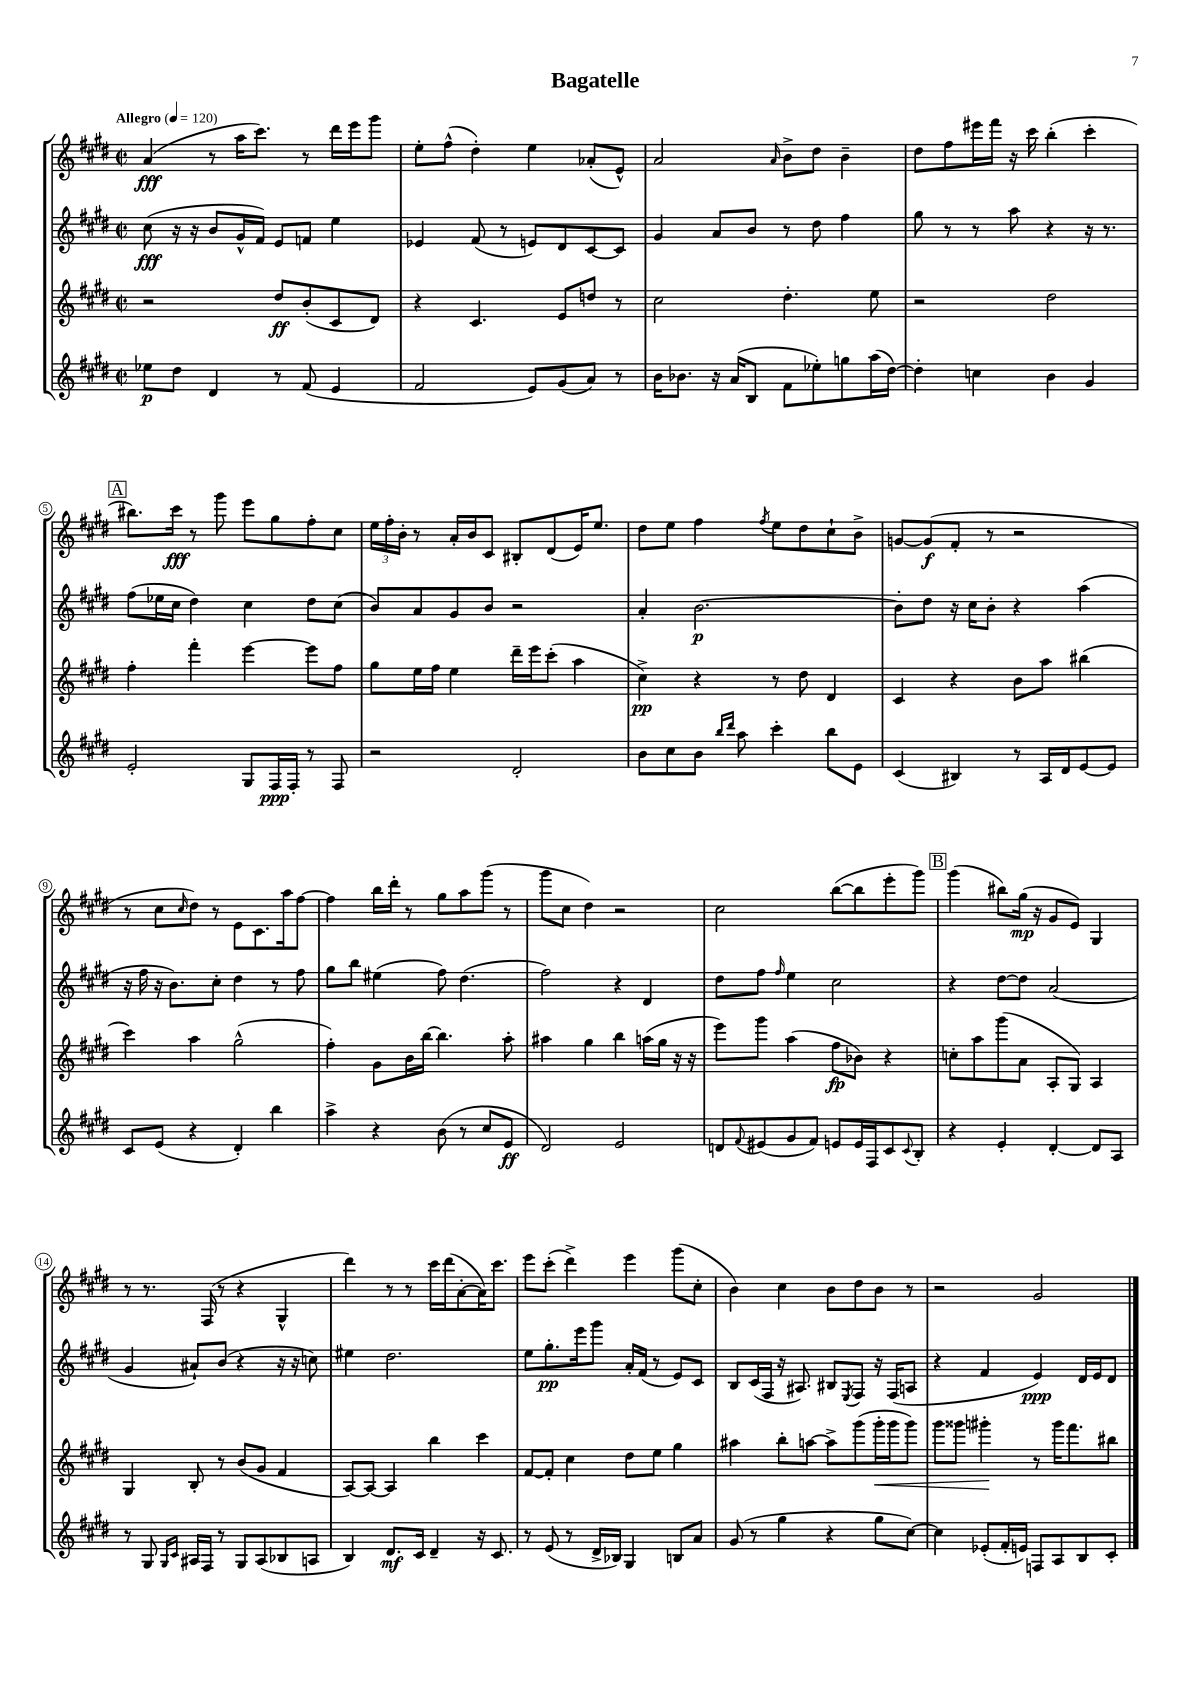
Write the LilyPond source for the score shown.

\header { title = "Bagatelle" }
<<
\new StaffGroup <<
\new Staff = "s0" {
    \clef treble \key e \major \defaultTimeSignature \time 2/2 \tempo "Allegro" 4 = 120
    a'4\fff( r8 a''16 cis'''8.) r8 dis'''16 e'''16 gis'''8 |
    e''8-. fis''8-^( dis''4-.) e''4 aes'8-.( e'8-^) |
    a'2 \grace { a'16 } b'8-> dis''8 b'4-- |
    dis''8 fis''8 eis'''16 fis'''16 r16 cis'''16 b''4-.( cis'''4-. |
    \mark \markup { \box "A" } bis''8.) cis'''16\fff r8 gis'''8 e'''8 gis''8 fis''8-. cis''8 |
    \tuplet 3/2 { e''16 fis''16-. b'16-. } r8 a'16-. b'16 cis'8 bis8-. dis'8( e'16) e''8. |
    dis''8 e''8 fis''4 \acciaccatura { fis''8 } e''8 dis''8 cis''8-! b'8-> |
    g'8~ g'8\f( fis'8-. r8 r2 |
    r8 cis''8 \grace { cis''16 } dis''8) r8 e'8 cis'8. a''16 fis''8~ |
    fis''4 b''16 dis'''16-. r8 gis''8 a''8 gis'''8( r8 |
    gis'''8 cis''8 dis''4) r2 |
    cis''2 b''8~( b''8 e'''8-. gis'''8) |
    \mark \markup { \box "B" } gis'''4( bis''8) gis''16\mp( r16 gis'8 e'8) gis4 |
    r8 r8. fis16( r8 r4 gis4-^ |
    dis'''4) r8 r8 cis'''16 dis'''16( a'8~-. a'16) cis'''8. |
    e'''8 cis'''8-.( dis'''4->) e'''4 gis'''8( cis''8-. |
    b'4) cis''4 b'8 dis''8 b'8 r8 |
    r2 gis'2 \bar "|." |
}
\new Staff = "s1" {
    \clef treble \key e \major \defaultTimeSignature \time 2/2
    cis''8\fff( r16 r16 b'8 gis'16-^ fis'16) e'8 f'8 e''4 |
    ees'4 fis'8( r8 e'8) dis'8 cis'8~ cis'8 |
    gis'4 a'8 b'8 r8 dis''8 fis''4 |
    gis''8 r8 r8 a''8 r4 r16 r8. |
    \mark \markup { \box "A" } fis''8( ees''16 cis''16 dis''4) cis''4 dis''8 cis''8( |
    b'8) a'8 gis'8 b'8 r2 |
    a'4-. b'2.~\p |
    b'8-. dis''8 r16 cis''16 b'8-. r4 a''4( |
    r16 fis''16 r16 b'8.) cis''8-. dis''4 r8 fis''8 |
    gis''8 b''8 eis''4( fis''8) dis''4.( |
    fis''2) r4 dis'4 |
    dis''8 fis''8 \grace { fis''16 } e''4 cis''2 |
    \mark \markup { \box "B" } r4 dis''8~ dis''8 a'2( |
    gis'4 ais'8-!) b'8( r4 r16 r16 c''8) |
    eis''4 dis''2. |
    e''8 gis''8.-.\pp e'''16 gis'''8 a'16-. fis'16( r8 e'8) cis'8 |
    b8 cis'16( fis16 r16 ais8.) bis8 \acciaccatura { e8 } fis8 r16 fis16( a8 |
    r4 fis'4 e'4\ppp) dis'16 e'16 dis'8 \bar "|." |
}
\new Staff = "s2" {
    \clef treble \key e \major \defaultTimeSignature \time 2/2
    r2 dis''8\ff b'8-.( cis'8 dis'8) |
    r4 cis'4. e'8 d''8 r8 |
    cis''2 dis''4.-. e''8 |
    r2 dis''2 |
    \mark \markup { \box "A" } fis''4-. fis'''4-. e'''4~ e'''8 fis''8 |
    gis''8 e''16 fis''16 e''4 dis'''16-- e'''16 cis'''8-.( a''4 |
    cis''4->\pp) r4 r8 dis''8 dis'4 |
    cis'4 r4 b'8 a''8 bis''4( |
    cis'''4) a''4 gis''2-^( |
    fis''4-.) gis'8 b'16 b''16~ b''4. a''8-. |
    ais''4 gis''4 b''4 a''16( gis''16 r16 r16 |
    e'''8) gis'''8 a''4( fis''8\fp bes'8) r4 |
    \mark \markup { \box "B" } c''8-. a''8 gis'''8( a'8 a8-. gis8) a4 |
    gis4 b8-. r8 b'8( gis'8 fis'4 |
    a8~) a8~ a4 b''4 cis'''4 |
    fis'8~ fis'8-. cis''4 dis''8 e''8 gis''4 |
    ais''4 b''8-. a''8~ a''8-> gis'''8( gis'''16-.\< gis'''16 gis'''8) |
    gis'''8 gisis'''8 gis'''4-.\! r8 gis'''16 fis'''8. bis''8 \bar "|." |
}
\new Staff = "s3" {
    \clef treble \key e \major \defaultTimeSignature \time 2/2
    ees''8\p dis''8 dis'4 r8 fis'8( e'4 |
    fis'2 e'8) gis'8( a'8) r8 |
    b'16 bes'8. r16 a'16( b8 fis'8 ees''8-.) g''8 a''16( dis''16~) |
    dis''4-. c''4 b'4 gis'4 |
    \mark \markup { \box "A" } e'2-. gis8 fis16\ppp fis16-. r8 fis8 |
    r2 dis'2-. |
    b'8 cis''8 b'8 \grace { b''16 dis'''16 } a''8 cis'''4-. b''8 e'8 |
    cis'4( bis4) r8 a16 dis'16 e'8~ e'8 |
    cis'8 e'8( r4 dis'4-.) b''4 |
    a''4-> r4 b'8( r8 cis''8 e'8\ff |
    dis'2) e'2 |
    d'8 \appoggiatura { fis'8 } eis'8( gis'8 fis'8) e'8 e'16 fis16 cis'8 \appoggiatura { cis'8 } b8-. |
    \mark \markup { \box "B" } r4 e'4-. dis'4~-. dis'8 a8 |
    r8 gis8 \grace { gis16 cis'16 } ais16 fis16 r8 gis8 ais8( bes8 a8 |
    b4) dis'8.\mf cis'16 dis'4-- r16 cis'8. |
    r8 e'8( r8 dis'16-> bes16) gis4 b8 a'8 |
    gis'8( r8 gis''4 r4 gis''8 cis''8~) |
    cis''4 ees'8-.( fis'16-. e'16) f8 a8 b8 cis'8-. \bar "|." |
}
>>
>>
\layout { \context { \Score \override BarNumber.stencil = #(make-stencil-circler 0.1 0.3 ly:text-interface::print) } }
